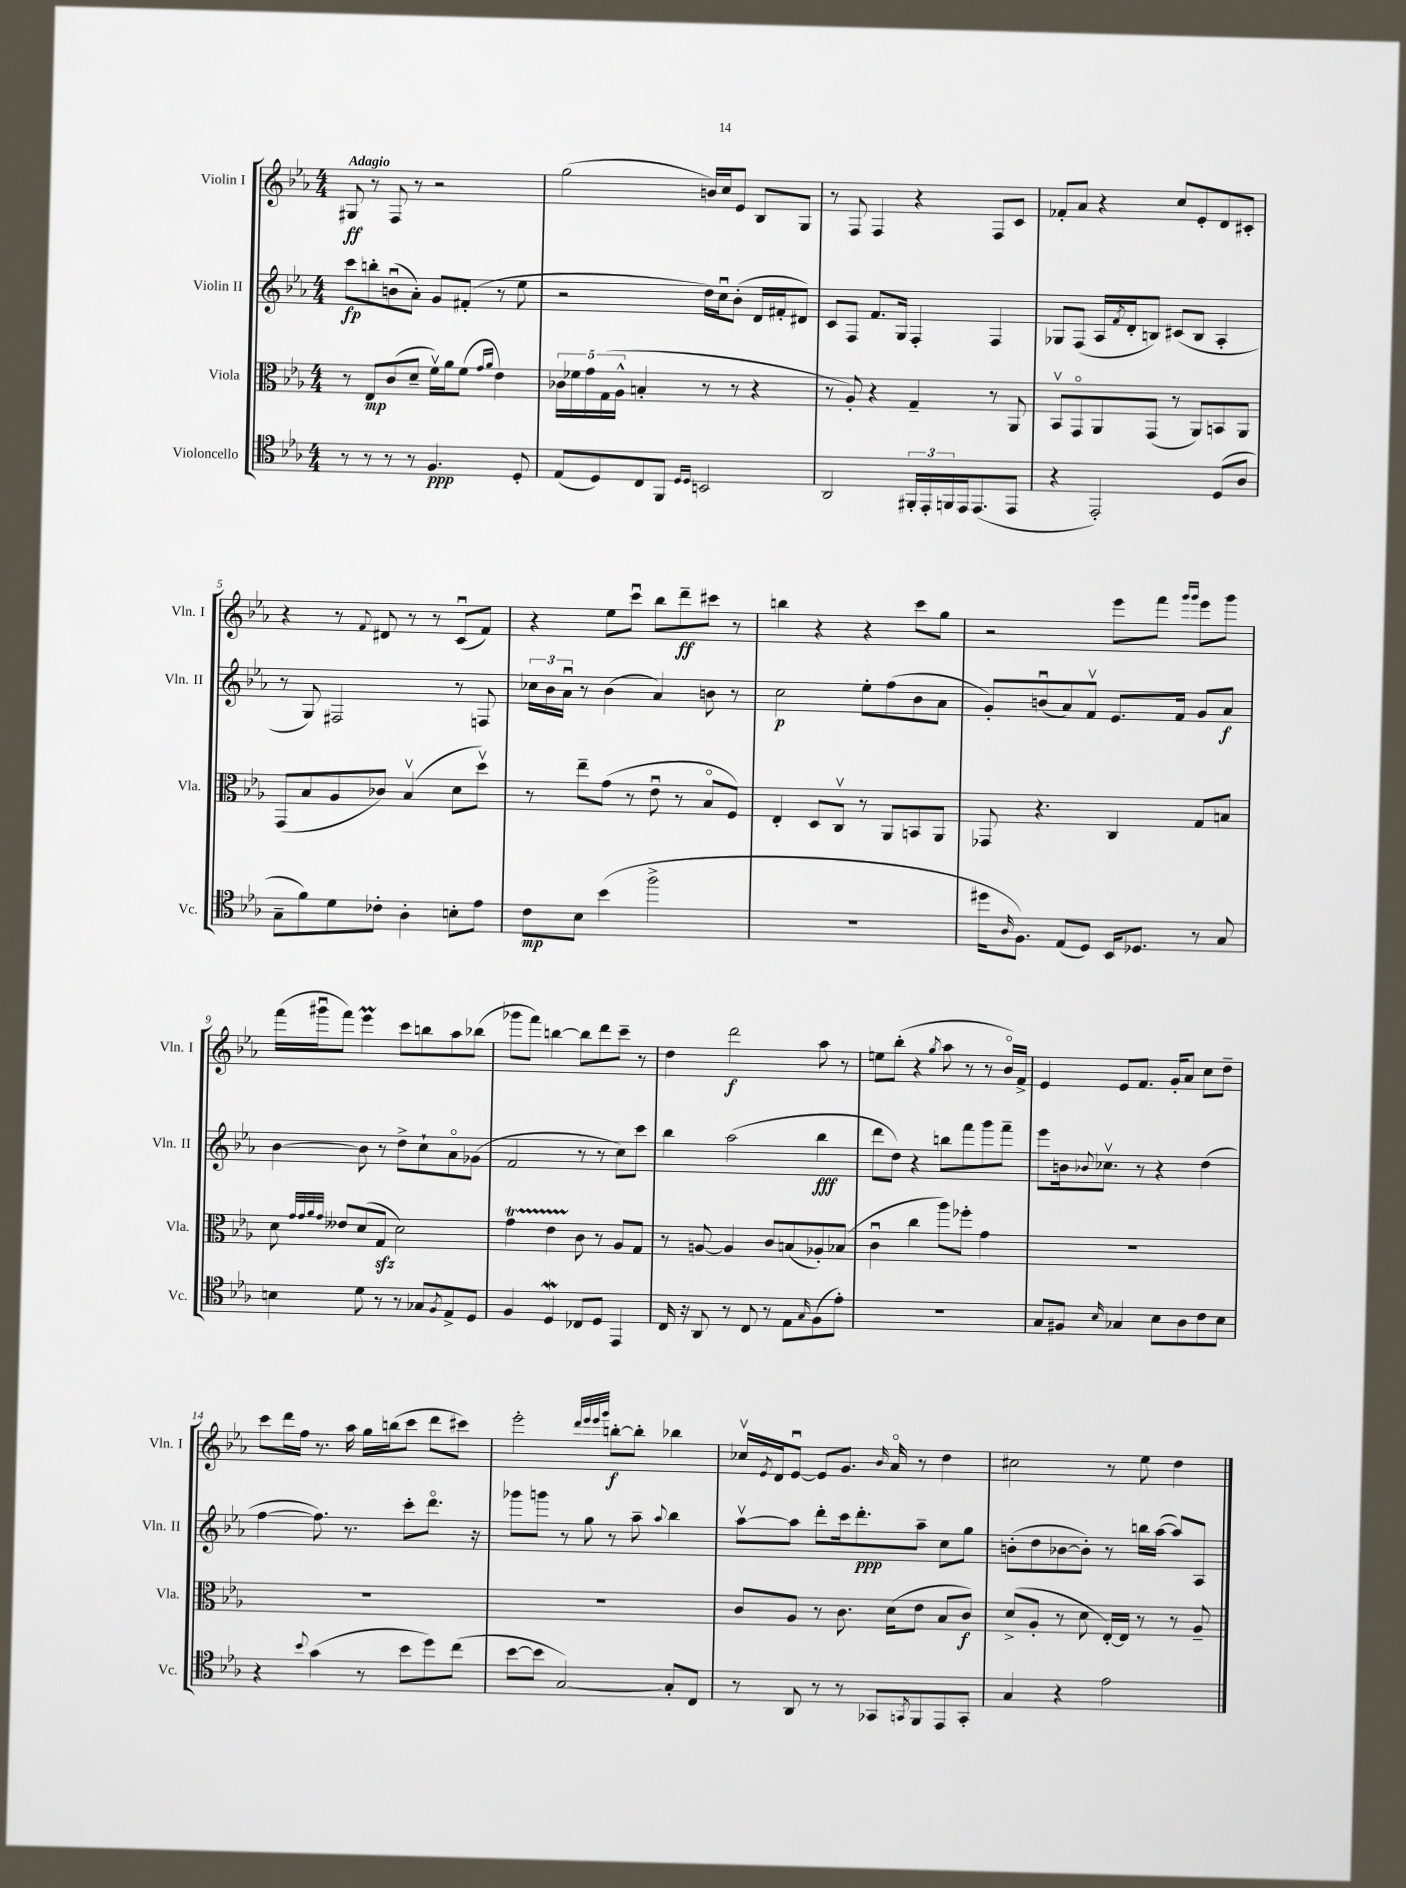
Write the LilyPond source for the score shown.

<<
\new StaffGroup <<
\new Staff = "s0" \with { instrumentName = "Violin I" shortInstrumentName = "Vln. I" } {
    \clef treble \key ees \major \numericTimeSignature \time 4/4 \tempo "Adagio"
    gis8\ff r8 f8 r8 r2 |
    g''2( b'16) c''16 ees'8 bes8 g8 |
    r8 f8 f4 r4 f8 c'8 |
    fes'8-. aes'8 r4 c''8 ees'8-. d'8 cis'8-. |
    r4 r8 \appoggiatura { f'8 } dis'8 r8 r8 c'8\downbow( f'8) |
    r4 ees''8 c'''8\downbow bes''8 d'''8--\ff cis'''8 r8 |
    b''4 r4 r4 c'''8 g''8 |
    r2 ees'''8 f'''8 \grace { g'''16 g'''16 } ees'''8 g'''8 |
    f'''16( gis'''16\downbow f'''8) ees'''4\prall c'''8 b''8 aes''8 bes''8( |
    ges'''8 f'''8) b''4~ b''8 d'''8 c'''8-- r8 |
    d''4 d'''2\f aes''8 r8 |
    e''8 bes''8-.( r4 \acciaccatura { g''8 } aes''8 r8 r8 bes'16\flageolet) f'16-> |
    ees'4 ees'8 f'8. g'16-. aes'8 c''8 d''8-- |
    c'''8 d'''16 f''16 r8. aes''16 g''16 b''16( c'''8 d'''8 cis'''8) |
    ees'''2-. \grace { d'''32 ees'''32 ees'''32 g'''32 } b''8~-.\f b''8-. bes''4 |
    ces''16\upbow \acciaccatura { ees'8 } d'16 ees'8~\downbow ees'8 g'8. \grace { bes'16 } aes'16\flageolet r8 d''4 |
    cis''2 r8 ees''8 d''4 \bar "|." |
}
\new Staff = "s1" \with { instrumentName = "Violin II" shortInstrumentName = "Vln. II" } {
    \clef treble \key ees \major \numericTimeSignature \time 4/4
    c'''8\fp b''8-. b'8\downbow( aes'8-.) g'8 fis'8-.( r8 ees''8 |
    r2 d''16) c''16\downbow bes'8-.( d'16 fis'16-. dis'8) |
    c'8 f8 f'8. g16 f4-. f4 |
    ges8 f8( aes16 \acciaccatura { f'8 } d'16-. b8) cis'8( b8 aes4-. |
    r8 g8) fis2 r8 f8 |
    \tuplet 3/2 { ces''16 bes'16 aes'16\downbow } r8 bes'4( aes'4) b'8 r8 |
    c''2\p ees''8-. f''8( bes'8 aes'8 |
    g'8-.) b'8\downbow( aes'8) f'8\upbow ees'8. f'16 g'8 aes'8\f |
    bes'4~ bes'8 r8 d''8-> c''8-! aes'8\flageolet ges'8( |
    f'2 r8 r8 c''8) c'''8 |
    bes''4 aes''2( bes''4\fff |
    d'''8 d''8) r4 b''8 f'''8 g'''8 f'''8-- |
    ees'''8 b'16 \appoggiatura { bes'8 } ces''8.\upbow r8 r4 d''4( |
    f''4~ f''8.) r8. c'''8-. d'''8.\flageolet r16 |
    ges'''8 g'''8 r8 g''8 r8 aes''8-- \appoggiatura { aes''8 } bes''4 |
    aes''8~\upbow aes''8 d'''8-. c'''16 d'''8.-.\ppp aes''8-- c''8 g''8 |
    b'8-.( d''8 bes'8~ bes'8-.) r8 b''16 aes''16~( aes''8) aes8 \bar "|." |
}
\new Staff = "s2" \with { instrumentName = "Viola" shortInstrumentName = "Vla." } {
    \clef alto \key ees \major \numericTimeSignature \time 4/4
    r8 ees8\mp c'8( d'8-- f'16\upbow) aes'16 f'8( \grace { g'16 aes'16 } ees'4) |
    \tuplet 5/4 { ces'16 fes'16 g'16 g16( aes16-^ } b4-. r8 r8 r4 |
    r8 aes8-.) r4 g4-- r8 aes,8 |
    bes,8\upbow g,8\flageolet aes,8 g,8( r8 aes,8) b,8 aes,8 |
    g,8( bes8 aes8 ces'8) bes4\upbow( d'8 d''8\upbow) |
    r8 ees''8-- g'8( r8 ees'8\downbow r8 bes8\flageolet f8) |
    ees4-. d8 c8\upbow r8 aes,8 b,8 aes,8 |
    ges,8 r4. c4 g8 b8 |
    d'8 \grace { g'32 g'32 aes'32 g'32 } eeses'8 d'8( g8\sfz d'2) |
    g'4\startTrillSpan ees'4 c'8\stopTrillSpan r8 aes8 g8 |
    r8 a8~ a4 c'8 b8( aes8-.) bes8( |
    c'4\downbow c''4 aes''8) fes''8-. g'4 |
    R1 |
    R1 |
    R1 |
    c'8 aes8 r8 c'8. d'16( ees'8 bes8 c'8\f) |
    d'8->( aes8-. r8 d'8 ees16~-.) ees16 r8 r8 aes8-- \bar "|." |
}
\new Staff = "s3" \with { instrumentName = "Violoncello" shortInstrumentName = "Vc." } {
    \clef tenor \key ees \major \numericTimeSignature \time 4/4
    r8 r8 r8 r8 f4.\ppp d8-. |
    ees8( d8) c8 f,8 \grace { d16 d16 } b,2 |
    aes,2 \tuplet 3/2 { fis,16-. ees,16-. f,16 } ees,16 ees,8.( ees,8 |
    r4 ees,2-.) d8( aes8 |
    g8-- f'8) d'8 ces'8-. aes4-. b8-. ees'8 |
    c'8\mp bes8 bes'4( f''2-> |
    R1 |
    dis''16 \grace { aes16 } f8.) ees8( d8) bes,16 des8. r8 g8 |
    b4 d'8 r8 r8 ges8 \acciaccatura { f8 } ees8-> d8 |
    f4 d4\mordent ces8 d8 ees,4 |
    c16 r16 aes,8 r8 c8 r8 ees8 \grace { g16 } f8( ees'8-.) |
    R1 |
    g8 fis8 \grace { bes16 } ges4 bes8 aes8 c'8 bes8 |
    r4 \appoggiatura { bes'8 } g'4( r8 bes'8 d''8) c''8( |
    bes'8~ bes'8 g2~) g8-. c8 |
    r8 aes,8 r8 r8 ges,8 \acciaccatura { g,8 } f,8 ees,8 g,8-. |
    g4 r4 ees'2 \bar "|." |
}
>>
>>
